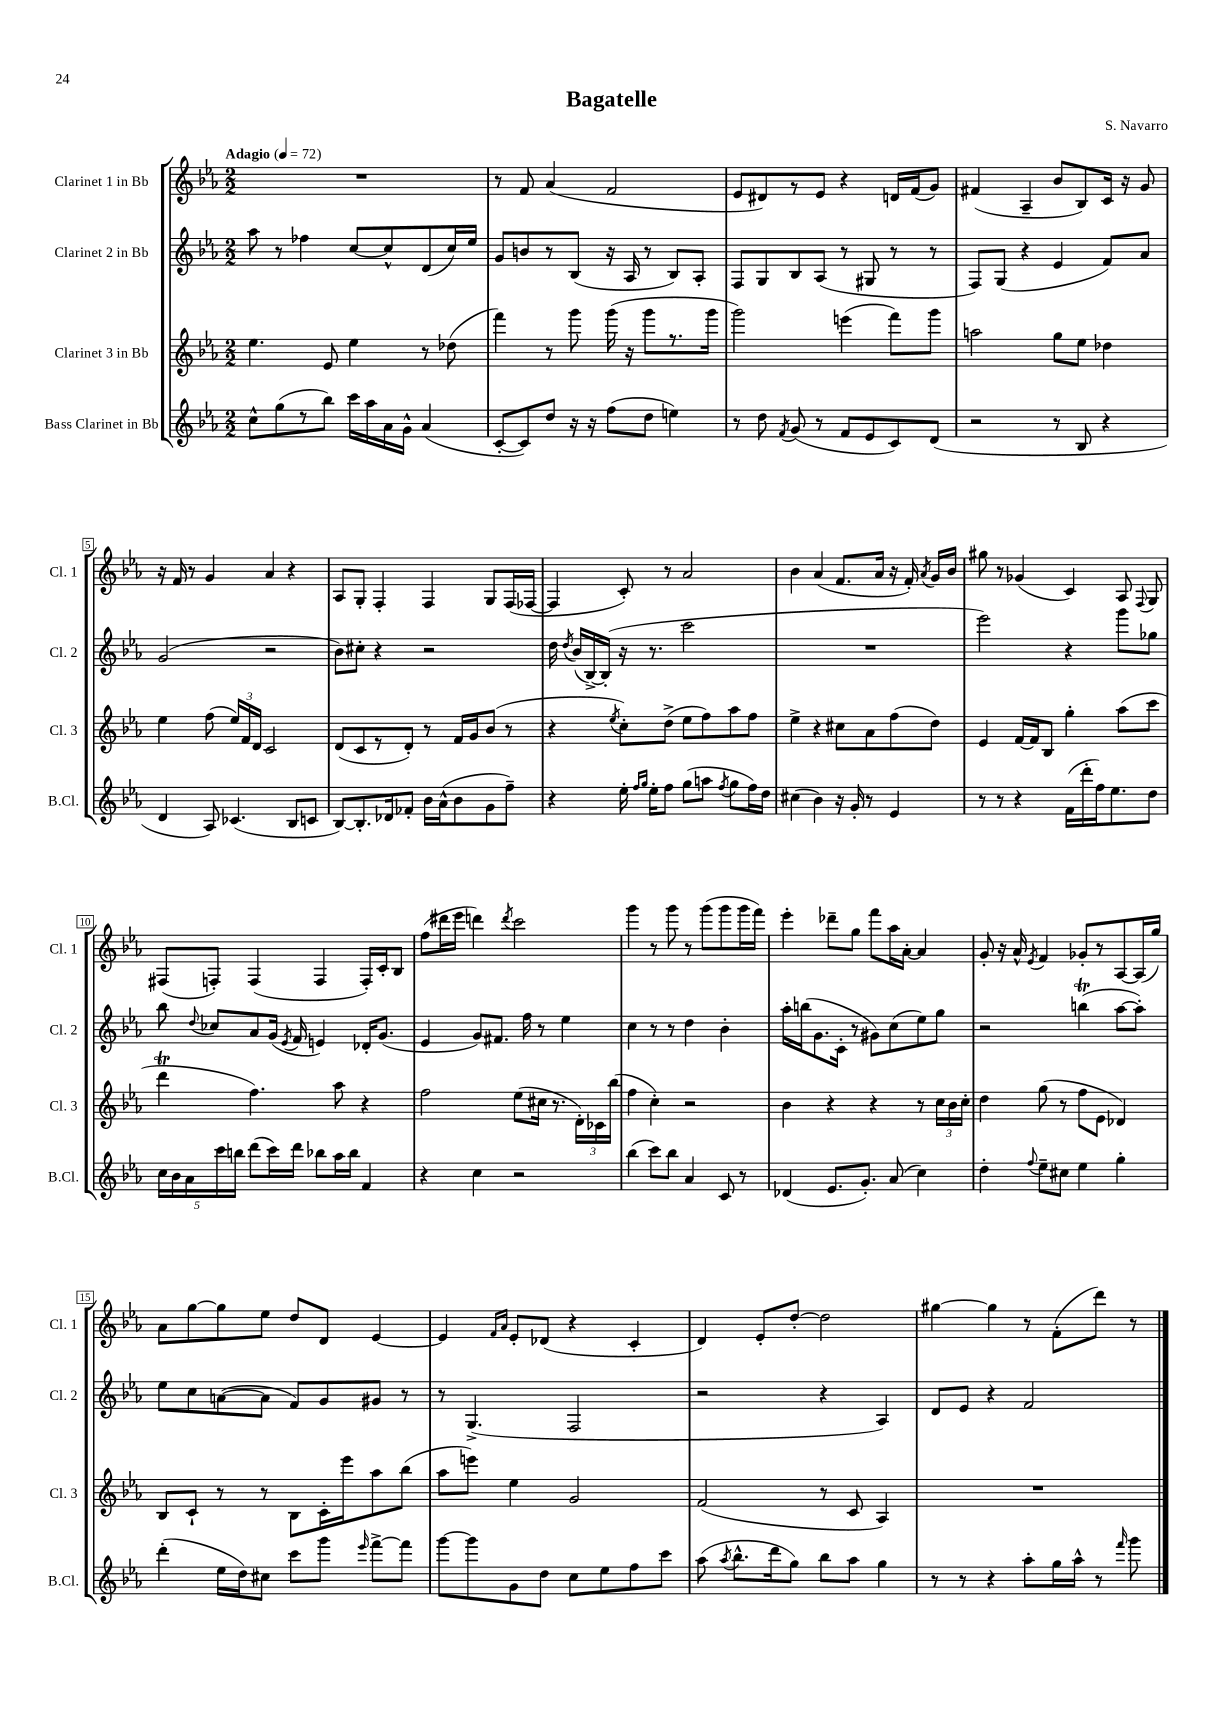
\header { title = "Bagatelle" composer = "S. Navarro" }
<<
\new StaffGroup <<
\new Staff = "s0" \with { instrumentName = "Clarinet 1 in Bb" shortInstrumentName = "Cl. 1" } {
    \clef treble \key ees \major \numericTimeSignature \time 2/2 \tempo "Adagio" 4 = 72
    \autoBeamOff R1 |
    r8 f'8 aes'4( f'2 |
    ees'8[ dis'8) r8 ees'8] r4 d'16[ f'16( g'8]) |
    fis'4( aes4-- bes'8[ bes8) c'16] r16 g'8 |
    r16 f'16 r8 g'4 aes'4 r4 |
    aes8[ g8]-. f4-. f4 g8[ f16( fes16]~ |
    fes4 c'8-.) r8 aes'2 |
    bes'4 aes'4( f'8.[ aes'16] r16 f'16-.) \acciaccatura { aes'8 } g'16[ bes'16] |
    gis''8 r8 ges'4( c'4) aes8 \appoggiatura { f8 } g8 |
    fis8[( f8]-.) f4( f4 f16[-.) c'16-. bes8] |
    f''8[( dis'''16 ees'''16] d'''4) \acciaccatura { d'''8 } c'''2 |
    g'''4 r8 g'''8 r8 g'''8[( g'''8 g'''16 f'''16]) |
    ees'''4-. des'''8[-- g''8] f'''8[ aes''16 aes'16]~-. aes'4 |
    g'8-. r16 aes'16-^ \acciaccatura { ees'8 } f'4 ges'8[-. r8 aes8~ aes16( g''16]) |
    aes'8[ g''8~ g''8 ees''8] d''8[ d'8] ees'4~ |
    ees'4 \grace { f'16[ aes'16] } ees'8[-. des'8]( r4 c'4-. |
    d'4) ees'8[-. d''8]~-. d''2 |
    gis''4~ gis''4 r8 f'8[-.( d'''8]) r8 \bar "|." |
}
\new Staff = "s1" \with { instrumentName = "Clarinet 2 in Bb" shortInstrumentName = "Cl. 2" } {
    \clef treble \key ees \major \numericTimeSignature \time 2/2
    \autoBeamOff aes''8 r8 fes''4 c''8[~ c''8-^ d'8( c''16) ees''16] |
    g'8[ b'8 r8 bes8]( r16 aes16 r8 bes8[) aes8]-. |
    f8[ g8 bes8 aes8]( r8 gis8 r8 r8 |
    f8[) g8]( r4 ees'4 f'8[) aes'8] |
    g'2( r2 |
    bes'8[) cis''8]-. r4 r2 |
    d''16 \acciaccatura { d''8 } bes'16[( bes16~->) bes16]-.( r16 r8. c'''2 |
    R1 |
    ees'''2) r4 g'''8[ ges''8] |
    bes''8 \appoggiatura { d''8 } ces''8[ aes'8 g'16]( \acciaccatura { ees'8 } f'16 e'4) des'16[-. g'8.]( |
    ees'4 g'8[) fis'8.] f''16 r8 ees''4 |
    c''4 r8 r8 d''4 bes'4-. |
    aes''16[-. b''16( g'8. c'16]-. r8 gis'8[) c''8( ees''8) g''8] |
    r2 b''4\trill( aes''8[~ aes''8]-.) |
    ees''8[ c''8 a'8~( a'8] f'8[) g'8 gis'8] r8 |
    r8 g4.->( f2 |
    r2 r4 aes4) |
    d'8[ ees'8] r4 f'2 \bar "|." |
}
\new Staff = "s2" \with { instrumentName = "Clarinet 3 in Bb" shortInstrumentName = "Cl. 3" } {
    \clef treble \key ees \major \numericTimeSignature \time 2/2
    \autoBeamOff ees''4. ees'8 ees''4 r8 des''8( |
    f'''4) r8 g'''8 g'''16( r16 g'''8[ r8. g'''16] |
    g'''2) e'''4( f'''8[) g'''8] |
    a''2 g''8[ ees''8] des''4 |
    ees''4 f''8( \tuplet 3/2 { ees''16[) f'16 d'16] } c'2 |
    d'8[( c'8 r8 d'8]-.) r8 f'16[ g'16 bes'8]( r8 |
    r4 \acciaccatura { ees''8 } c''8[-.) d''8]->( ees''8[ f''8) aes''8 f''8] |
    ees''4-> r4 cis''8[ aes'8 f''8( d''8]) |
    ees'4 f'16[~ f'16 bes8] g''4-. aes''8[( c'''8] |
    d'''4\trill f''4.) aes''8 r4 |
    f''2 ees''8[( cis''16] r8. \tuplet 3/2 { d'16[-.) ces'16 bes''16]( } |
    f''4 c''4-.) r2 |
    bes'4 r4 r4 r8 \tuplet 3/2 { c''16[ bes'16 c''16]-. } |
    d''4 g''8( r8 f''8[ ees'8] des'4) |
    bes8[ c'8]-! r8 r8 bes8[ c'16-. ees'''16 aes''8 bes''8]( |
    aes''8[ e'''8]) ees''4 g'2 |
    f'2( r8 c'8 aes4) |
    R1 \bar "|." |
}
\new Staff = "s3" \with { instrumentName = "Bass Clarinet in Bb" shortInstrumentName = "B.Cl." } {
    \clef treble \key ees \major \numericTimeSignature \time 2/2
    \autoBeamOff c''8[-^ g''8( r8 bes''8]) c'''16[ aes''16 aes'16 g'16]-^ aes'4( |
    c'8[~-. c'8) d''8] r16 r16 f''8[( d''8] e''4) |
    r8 d''8 \acciaccatura { f'8 } g'8( r8 f'8[ ees'8 c'8) d'8]( |
    r2 r8 bes8 r4 |
    d'4 aes8) ces'4.( bes8[ c'8] |
    bes8[~) bes8.-. des'16 fes'8]-. bes'16[ aes'16-^( bes'8 g'8 f''8]--) |
    r4 ees''16-. \grace { f''16[ g''16] } ees''16[-. f''8] g''8[( a''8] \acciaccatura { f''8 } g''8[ f''16) d''16] |
    cis''4( bes'4) r16 g'16-. r8 ees'4 |
    r8 r8 r4 f'16[( d'''16-. f''16) ees''8. d''8] |
    \tuplet 5/4 { c''16[ bes'16 aes'16 c'''16 b''16] } d'''8[( c'''16) d'''16] bes''8[ aes''16 bes''16] f'4 |
    r4 c''4 r2 |
    bes''4( c'''8[) bes''8] aes'4 c'8 r8 |
    des'4( ees'8.[ g'8.]-.) aes'8( c''4) |
    d''4-. \appoggiatura { f''8 } ees''8[-- cis''8] ees''4 g''4-. |
    d'''4-.( ees''16[ d''16) cis''8] c'''8[ g'''8] \grace { ees'''16 } f'''8[~-> f'''8] |
    g'''8[~ g'''8 g'8 d''8] c''8[ ees''8 f''8 c'''8] |
    aes''8( \acciaccatura { aes''8 } bes''8.[-^ d'''16 g''8]) bes''8[ aes''8] g''4 |
    r8 r8 r4 aes''8[-. g''16 aes''16]-^ r8 \grace { f'''16 } g'''8 \bar "|." |
}
>>
>>
\layout { \context { \Score \override BarNumber.stencil = #(make-stencil-boxer 0.1 0.3 ly:text-interface::print) } }
